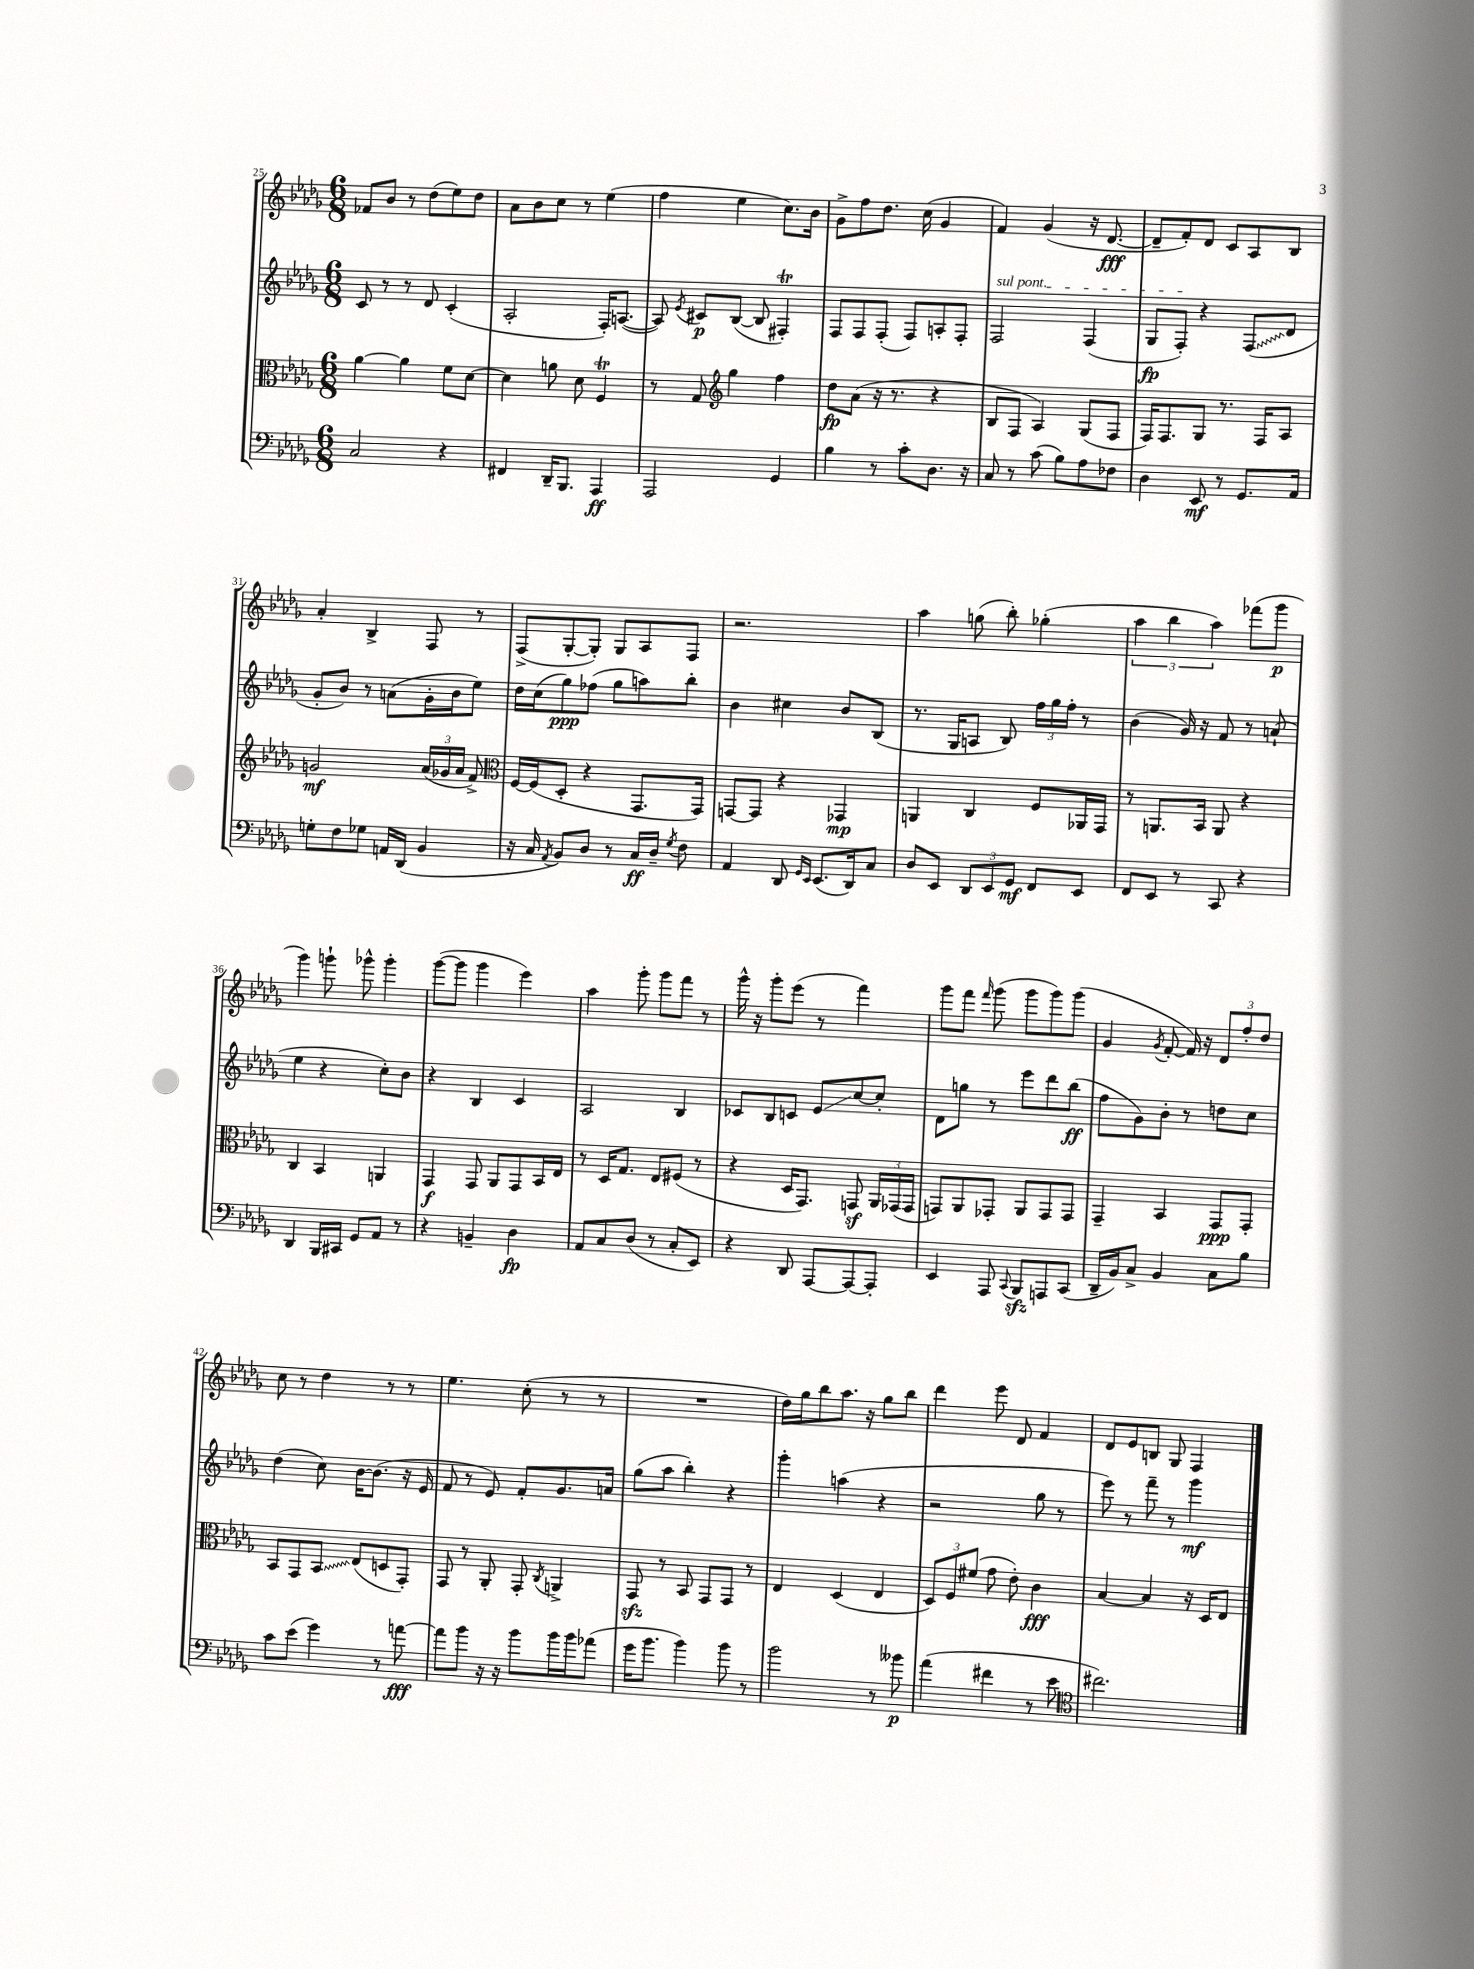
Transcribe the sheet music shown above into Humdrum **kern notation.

**kern	**kern	**kern	**kern
*staff4	*staff3	*staff2	*staff1
*clefF4	*clefC3	*clefG2	*clefG2
*k[b-e-a-d-g-]	*k[b-e-a-d-g-]	*k[b-e-a-d-g-]	*k[b-e-a-d-g-]
*M6/8	*M6/8	*M6/8	*M6/8
2C	[4a-	8c	8f-
.	.	8r	8b-
.	4a-]	8r	8r
.	.	8d-	(8dd-
4r	8f	(4c'	8ee-)
.	[8d-	.	8dd-
=	=	=	=
4FF#	4d-]	2A-'	8a-
.	.	.	8b-
16DD-~	8a	.	8cc
8.BBB-	.	.	.
.	8d-	.	8r
4AAA-	4F	16F')	(4ee-
.	.	([8.A	.
=	=	=	=
2AAA-	8r	8A])	4ff
.	.	8qe-	.
.	8G-	8c#	.
*	*clefG2	*	*
.	4gg-	([8B-	4ee-
.	.	8B-]	.
4GG-	4ff	4F#')	8.cc)
.	.	.	16b-
=	=	=	=
4B-	8dd-	8F	8g-^
.	(8a-	8F	8ff
8r	16r	(8F'	8.dd-
.	8.r	.	.
8c'	.	8F)	.
.	.	.	(16cc
8.D-	4r	8A'	4g-
.	.	8F'	.
16r	.	.	.
=	=	=	=
8C	8B-	2F	4f)
8r	8F	.	.
(8c	4A-)	.	(4g-
8B-)	.	.	.
8A-	(8G-	(4F	16r
.	.	.	[8.d-
8F-	8F	.	.
=	=	=	=
4D-	16F)	8G-	8d-~]
.	8.F	.	.
.	.	8F')	8f')
8EE-	8G-	4r	8d-
8r	8.r	.	8c
8.GG-	.	(8F	8A-
.	16F	.	.
.	8A-	8d-	8B-
16AA-	.	.	.
=	=	=	=
8G'	2g	8g-'	4a-'
8F	.	8b-)	.
8G-	.	8r	4B-^
16AA	.	(8a	.
(16DD-	.	.	.
4BB-	(24a-	16g-'	8F
.	24g-	.	.
.	.	16b-	.
.	24a-	.	.
.	8f^)	8ee-)	8r
=	=	=	=
*	*clefC3	*	*
16r	[16F	16dd-	(8F^
16C	(16F]	(16cc	.
8qAA-	.	.	.
8BB-)	8D-'	8gg-)	[8G-'
8D-	4r	(8ff-	8G-'])
8r	.	8gg-	8G-
16C	8.GG-	8aa)	8A-
16D-~	.	.	.
8qG-	.	.	.
8F	.	8bb-'	8F
.	16GG-)	.	.
=	=	=	=
4AA-	[8GG	4b-	2.r
.	8GG]	.	.
8DD-	4r	4cc#	.
16qqGG-	.	.	.
16qqEE-	.	.	.
(8.EE-	.	.	.
.	4GG-	8b-	.
16DD-)	.	.	.
8C	.	(8B-	.
=	=	=	=
8D-	4AA	8.r	4aa-
8EE-	.	.	.
.	.	16G-	.
12DD-	4C	8A	(8gg
12EE-	.	.	.
.	.	8B-)	8bb-')
12GG-	.	.	.
8FF	8F	24ff	(4gg-'
.	.	24gg-	.
.	.	24ff'	.
8EE-	16AA-	8r	.
.	16GG-	.	.
=	=	=	=
8FF	8r	(4b-	6aa-
8EE-	8.AA	.	.
.	.	.	6bb-
8r	.	16g-)	.
.	16BB-	16r	.
.	.	.	6aa-)
8CC	8AA	8f	.
4r	4r	8r	(8fff-
.	.	(8a`	8ggg-
=	=	=	=
4DD-	4C	4ee-	4ggg-)
16BBB-	4BB-	4r	8ggg`
16CC#	.	.	.
8GG-	.	.	8ggg-^^
8AA-	4AA	8cc')	4ggg-'
8r	.	8b-	.
=	=	=	=
4r	4GG-	4r	([8ggg-
.	.	.	8ggg-]
4BB~	8GG-	4B-	4ggg-
.	8AA-	.	.
4D-	8GG-	4c	4eee-)
.	16BB-	.	.
.	16E-	.	.
=	=	=	=
8AA-	8r	2A-	4aa-
8C	16D-	.	.
.	8.G-	.	.
(8D-	.	.	8ggg-'
8r	8E-	.	8ggg-
8C'	(8F#	4B-	8fff
8EE-)	8r	.	8r
=	=	=	=
4r	4r	8c-	16ggg-^^
.	.	.	16r
.	.	8B-	8ggg-'
8DD-	16D-	8c	(8eee-
.	8.GG-)	.	.
[8AAA-	.	8e-	8r
8AAA-_	8GG	[8cc	4fff)
8AAA-']	24AA-	8cc']	.
.	(24GG-	.	.
.	24GG-	.	.
=	=	=	=
4EE-	8GG)	8d-	8ggg-
.	8AA-	8gg	8fff
.	.	.	16qqfff
8AAA-	8GG-'	8r	(8ggg-
8qqCC	.	.	.
8BBB-	8AA-	8eee-	8ggg-
8AAA	8GG-	8ddd-	8ggg-)
(8CC	8GG-	(8bb-	(8ggg-
=	=	=	=
16DD-~	4GG-~	8ff	4g-
16BB-)	.	.	.
8C^	.	8g-)	.
.	.	.	8qg-
4BB-	4BB-	8b-'	[8f'
.	.	8r	16f])
.	.	.	16r
8C	8GG-	8dd	12d-
.	.	.	12ff'
8B-	8GG-'	8cc	.
.	.	.	12dd-
=	=	=	=
8c	8BB-	(4dd-	8cc
(8e-	8GG-	.	8r
4g-)	8BB-	8cc)	4dd-
.	(8E-	[16b-	.
.	.	(8.b-]	.
8r	8D	.	8r
[8a	8GG-')	16r	8r
.	.	16e-	.
=	=	=	=
8a]	8GG-	8f	4.ee-
8b-	8r	8r	.
16r	8AA-'	8e-)	.
16r	.	.	.
8b-	8GG-'	8f'	(8cc'
.	8qC	.	.
16b-	4AA^	8.g-	8r
16b-	.	.	.
(8a-	.	.	8r
.	.	16a	.
=	=	=	=
16g-	8GG-	(8gg-	2.r
8.b-	.	.	.
.	8r	8aa-	.
4b-)	8BB-	4bb-')	.
.	8GG-	.	.
8b-	8GG-	4r	.
8r	8r	.	.
=	=	=	=
2b-	4E-	4ggg-'	16dd-)
.	.	.	16gg-
.	.	.	8bb-
.	(4D-	(4aa	8.aa-
.	.	.	16r
8r	4E-	4r	8gg-
8b--	.	.	8bb-
=	=	=	=
(4a-	12D-)	2r	4ddd-
.	12F	.	.
.	(12f#	.	.
4f#	8g-	.	8eee-
.	8e-')	.	8d-
8r	4c	8gg-	4f
8e-	.	8r	.
=	=	=	=
*clefC4	*	*	*
2.cc#)	[4B-	8eee-)	8d-
.	.	8r	8e-
.	4B-]	8fff~	8B
.	.	8r	8G-
.	16r	4ggg-	4F
.	16D-	.	.
.	8E-	.	.
==	==	==	==
*-	*-	*-	*-
